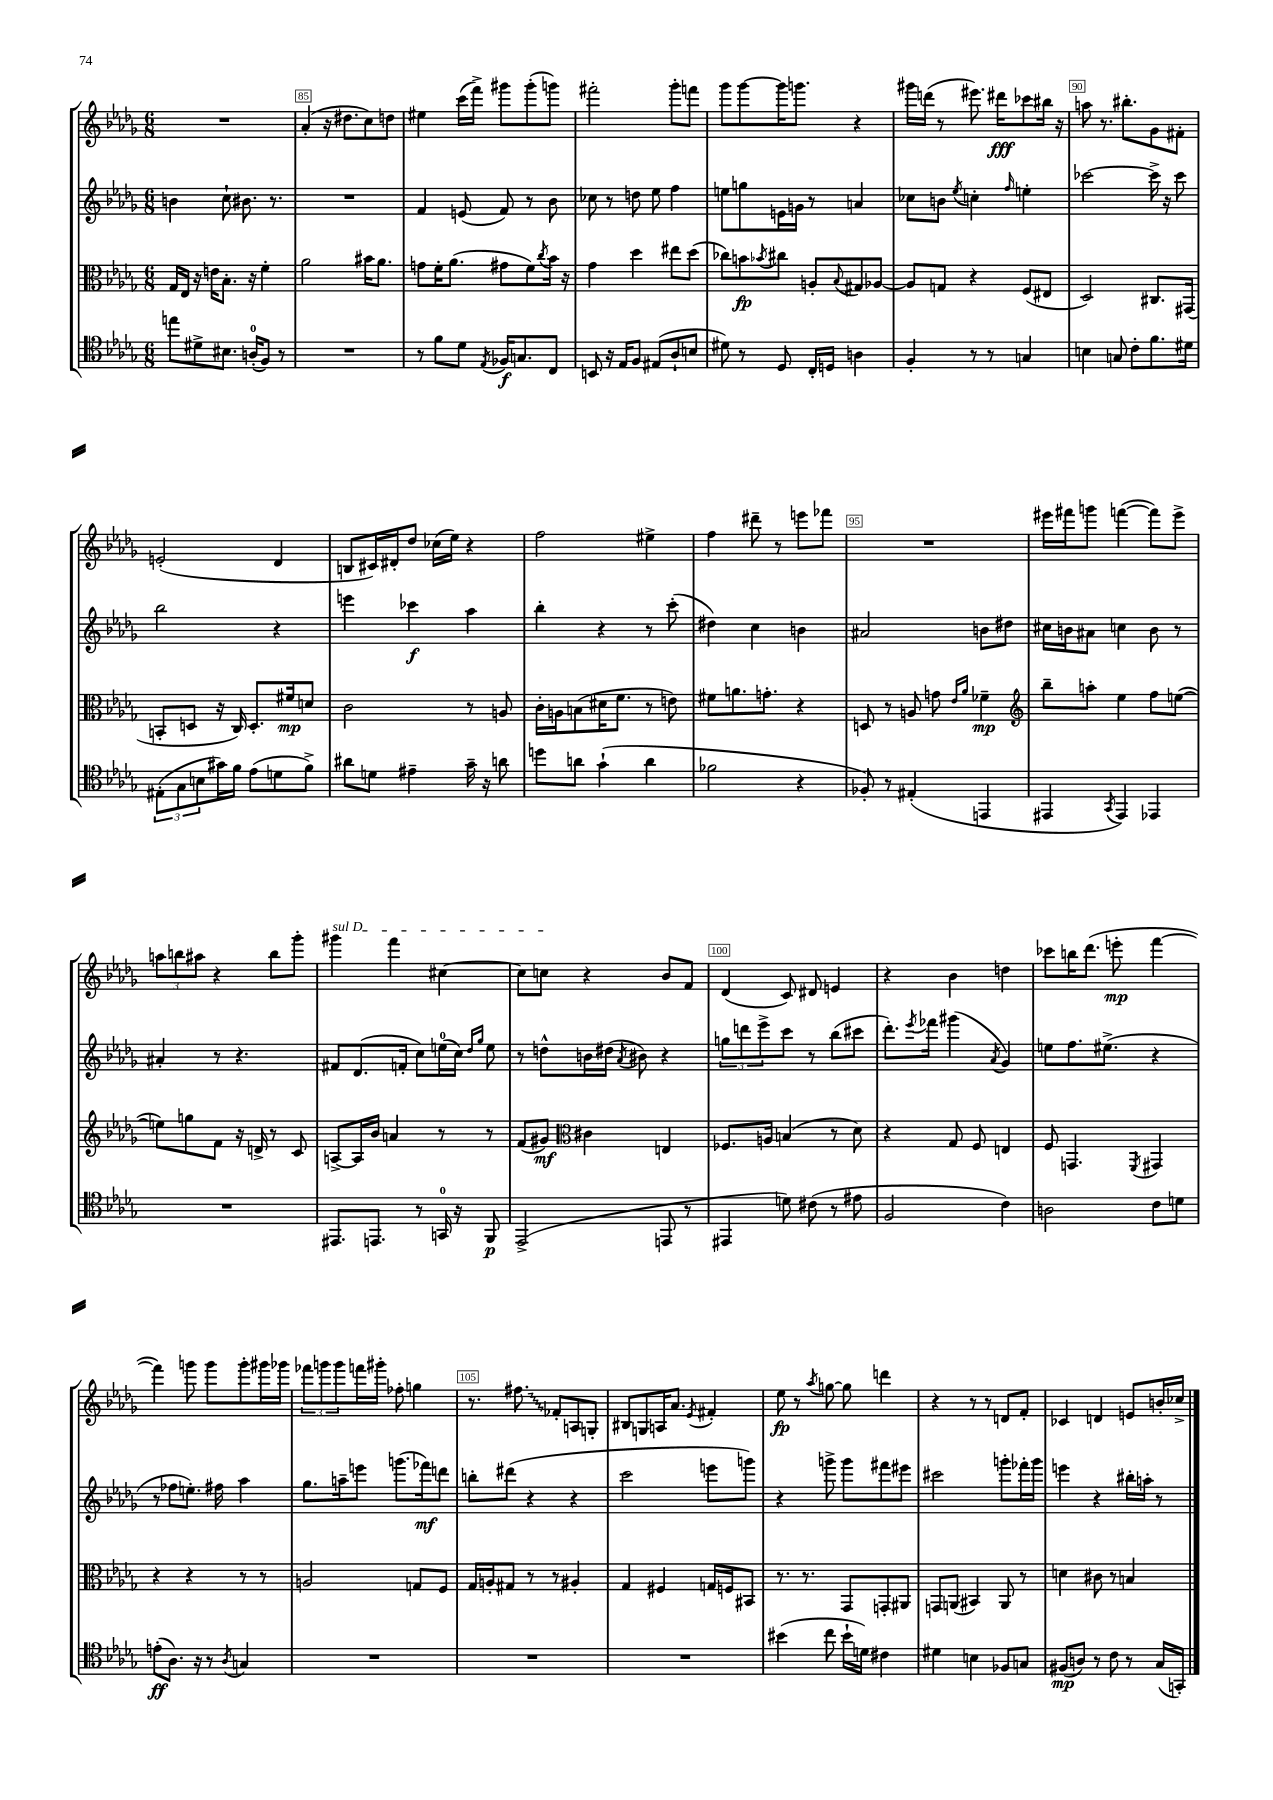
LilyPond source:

<<
\new StaffGroup <<
\new Staff = "s0" {
    \clef treble \key des \major \numericTimeSignature \time 6/8
    R2. |
    aes'4-.( r16 dis''8. c''8) d''8 |
    eis''4 c'''16( f'''16->) gis'''8 gis'''8-.( g'''8) |
    fis'''2-. ges'''8-. f'''8 |
    ges'''8 ges'''8~ ges'''16 g'''8. r4 |
    gis'''16 d'''16( r8 eis'''8.) dis'''16\fff ces'''8 bis''16 r16 |
    a''8 r8. bis''8.-. ges'8 fis'8-. |
    e'2-.( des'4 |
    b8 cis'16) dis'16-. des''8 ces''16( ees''16) r4 |
    f''2 eis''4-> |
    f''4 dis'''8-- r8 e'''8 fes'''8 |
    R2. |
    eis'''16 fis'''16 g'''8 f'''4~( f'''8) eis'''8-> |
    \tuplet 3/2 { a''8 b''8 ais''8 } r4 b''8 ges'''8-. |
    \once \override TextSpanner.bound-details.left.text = \markup { \italic "sul D" } gis'''4\startTextSpan f'''4 cis''4~ |
    cis''8 c''8\stopTextSpan r4 bes'8 f'8 |
    des'4( c'8) dis'8 e'4 |
    r4 bes'4 d''4 |
    ces'''8 b''16 des'''8.( e'''8-.\mp f'''4~ |
    f'''4) g'''8 g'''8 g'''8-. gis'''16 ges'''16 |
    \tuplet 3/2 { fes'''8 g'''8 g'''8 } f'''16 gis'''16-. fes''8-. g''4 |
    r8. \once \override Glissando.style = #'zigzag fis''8.\glissando fes'8-. a8 g8-. |
    bis8 g8 a16 aes'8. \acciaccatura { ees'8 } fis'4-. |
    ees''8\fp r8 \acciaccatura { aes''8 } g''8~ g''8 d'''4 |
    r4 r8 r8 d'8 f'8-. |
    ces'4 d'4 e'8 b'16-. ces''16-> \bar "|." |
}
\new Staff = "s1" {
    \clef treble \key des \major \numericTimeSignature \time 6/8
    b'4 c''8-! bis'8. r8. |
    R2. |
    f'4 e'8( f'8) r8 bes'8 |
    ces''8 r8 d''8 ees''8 f''4 |
    e''8 g''8 e'16 g'16 r8 a'4 |
    ces''8 b'8 \acciaccatura { ees''8 } c''4-. \grace { f''16 } e''4-. |
    ces'''2~ ces'''16-> r16 ces'''8 |
    bes''2 r4 |
    e'''4 ces'''4\f aes''4 |
    bes''4-. r4 r8 c'''8-.( |
    dis''4) c''4 b'4 |
    ais'2 b'8 dis''8 |
    cis''16 b'16 ais'8 c''4 b'8 r8 |
    ais'4-. r8 r4. |
    fis'8 des'8.( f'16-. c''8) e''16-0( c''16) \grace { des''16 ges''16 } e''8 |
    r8 d''8-^ b'16 dis''16( \acciaccatura { aes'8 } bis'8) r4 |
    \tuplet 3/2 { g''8 d'''8 ees'''8-> } c'''8 r8 bes''8( cis'''8 |
    des'''8.-.) \acciaccatura { ees'''8 } fes'''16 gis'''4( \acciaccatura { aes'8 } ges'4) |
    e''8 f''8. eis''8.->( r4 |
    r8 fes''8 e''8.-.) fis''16 aes''4 |
    ges''8. a''16-- e'''8 g'''8.( fes'''16\mf) d'''8 |
    b''8-. dis'''8( r4 r4 |
    c'''2 e'''8 g'''8) |
    r4 g'''8-> g'''8 fis'''8 eis'''8 |
    cis'''2 g'''8-. fes'''16-. g'''16 |
    e'''4 r4 bis''16-. a''16-. r8 \bar "|." |
}
\new Staff = "s2" {
    \clef alto \key des \major \numericTimeSignature \time 6/8
    ges16 ees16 r16 e'16 bes8.-. r16 f'4-. |
    aes'2 bis'16 aes'8. |
    g'8 f'16-. aes'8.( gis'8 f'8) \acciaccatura { c''8 } bes'16 r16 |
    ges'4 des''4 eis''8 des''8( |
    ces''8) b'8\fp \acciaccatura { bes'8 } cis''8 a8-. \appoggiatura { bes8 } gis8 aes8~ |
    aes8 g8 r4 f8( eis8 |
    des2) cis8. gis,16( |
    b,8-. d8 r16 c16) d8.-. fis'16\mp d'8 |
    c'2 r8 a8 |
    c'16-. a16 b8( dis'16 f'8. r8 e'8) |
    fis'8 a'8. g'8.-. r4 |
    d8 r8 a8 g'8 \grace { ees'16 aes'16 } fes'4--\mp |
    \clef treble bes''8-- a''8-. ees''4 f''8 e''8~( |
    e''8) g''8 f'8 r16 d'16-> r8 c'8 |
    a8~-> a16 bes'16 a'4 r8 r8 |
    f'8( gis'8\mf) \clef alto cis'4 e4 |
    fes8. a16 b4( r8 des'8) |
    r4 ges8 f8 e4 |
    f8 g,4. \acciaccatura { f,8 } gis,4 |
    r4 r4 r8 r8 |
    a2 g8 f8 |
    ges16 a16-. gis8 r8 r8 ais4-. |
    ges4 fis4 g16 f16 bis,8 |
    r8. r8. ges,8 g,8-. ais,8 |
    g,8 a,8( bis,4) a,8 r8 |
    d'4 cis'8 r8 b4 \bar "|." |
}
\new Staff = "s3" {
    \clef tenor \key des \major \numericTimeSignature \time 6/8
    e''8 dis'8-> bis8. a16-0-.( f8) r8 |
    R2. |
    r8 f'8 des'8 \acciaccatura { ees8 } fes16\f g8. c8 |
    b,8 r16 ees16 f8 eis8( aes8-! b8 |
    dis'8) r8 des8 c16-. d16 a4 |
    f4-. r8 r8 g4 |
    b4 g8 c'8-. f'8. dis'16 |
    \tuplet 3/2 { eis8-.( ges8 b8 } gis'16) f'16 ees'8( d'8 f'8->) |
    ais'8 d'8 eis'4-- ges'16-- r16 a'8 |
    d''8 a'8 ges'4-!( a'4 |
    fes'2 r4 |
    fes8-.) r8 eis4-.( e,4 |
    eis,4 \acciaccatura { ges,8 } eis,4) ees,4 |
    R2. |
    eis,8. e,8. r8 g,16-0 r16 f,8\p |
    ees,2->( e,8 r8 |
    eis,4 d'8) cis'8( r8 eis'8 |
    f2 c'4) |
    a2 c'8 d'8 |
    e'8-.\ff( aes8.) r16 r8 \acciaccatura { aes8 } g4 |
    R2. |
    R2. |
    R2. |
    bis'4( c''8 bis'16-! d'16) cis'4 |
    dis'4 b4 fes8 g8 |
    fis8\mp( a8) r8 c'8 r8 ges16( g,16-.) \bar "|." |
}
>>
>>
\layout { \context { \Score currentBarNumber = #84 \override BarNumber.break-visibility = ##(#f #t #t) barNumberVisibility = #(every-nth-bar-number-visible 5) \override BarNumber.stencil = #(make-stencil-boxer 0.1 0.3 ly:text-interface::print) } }
